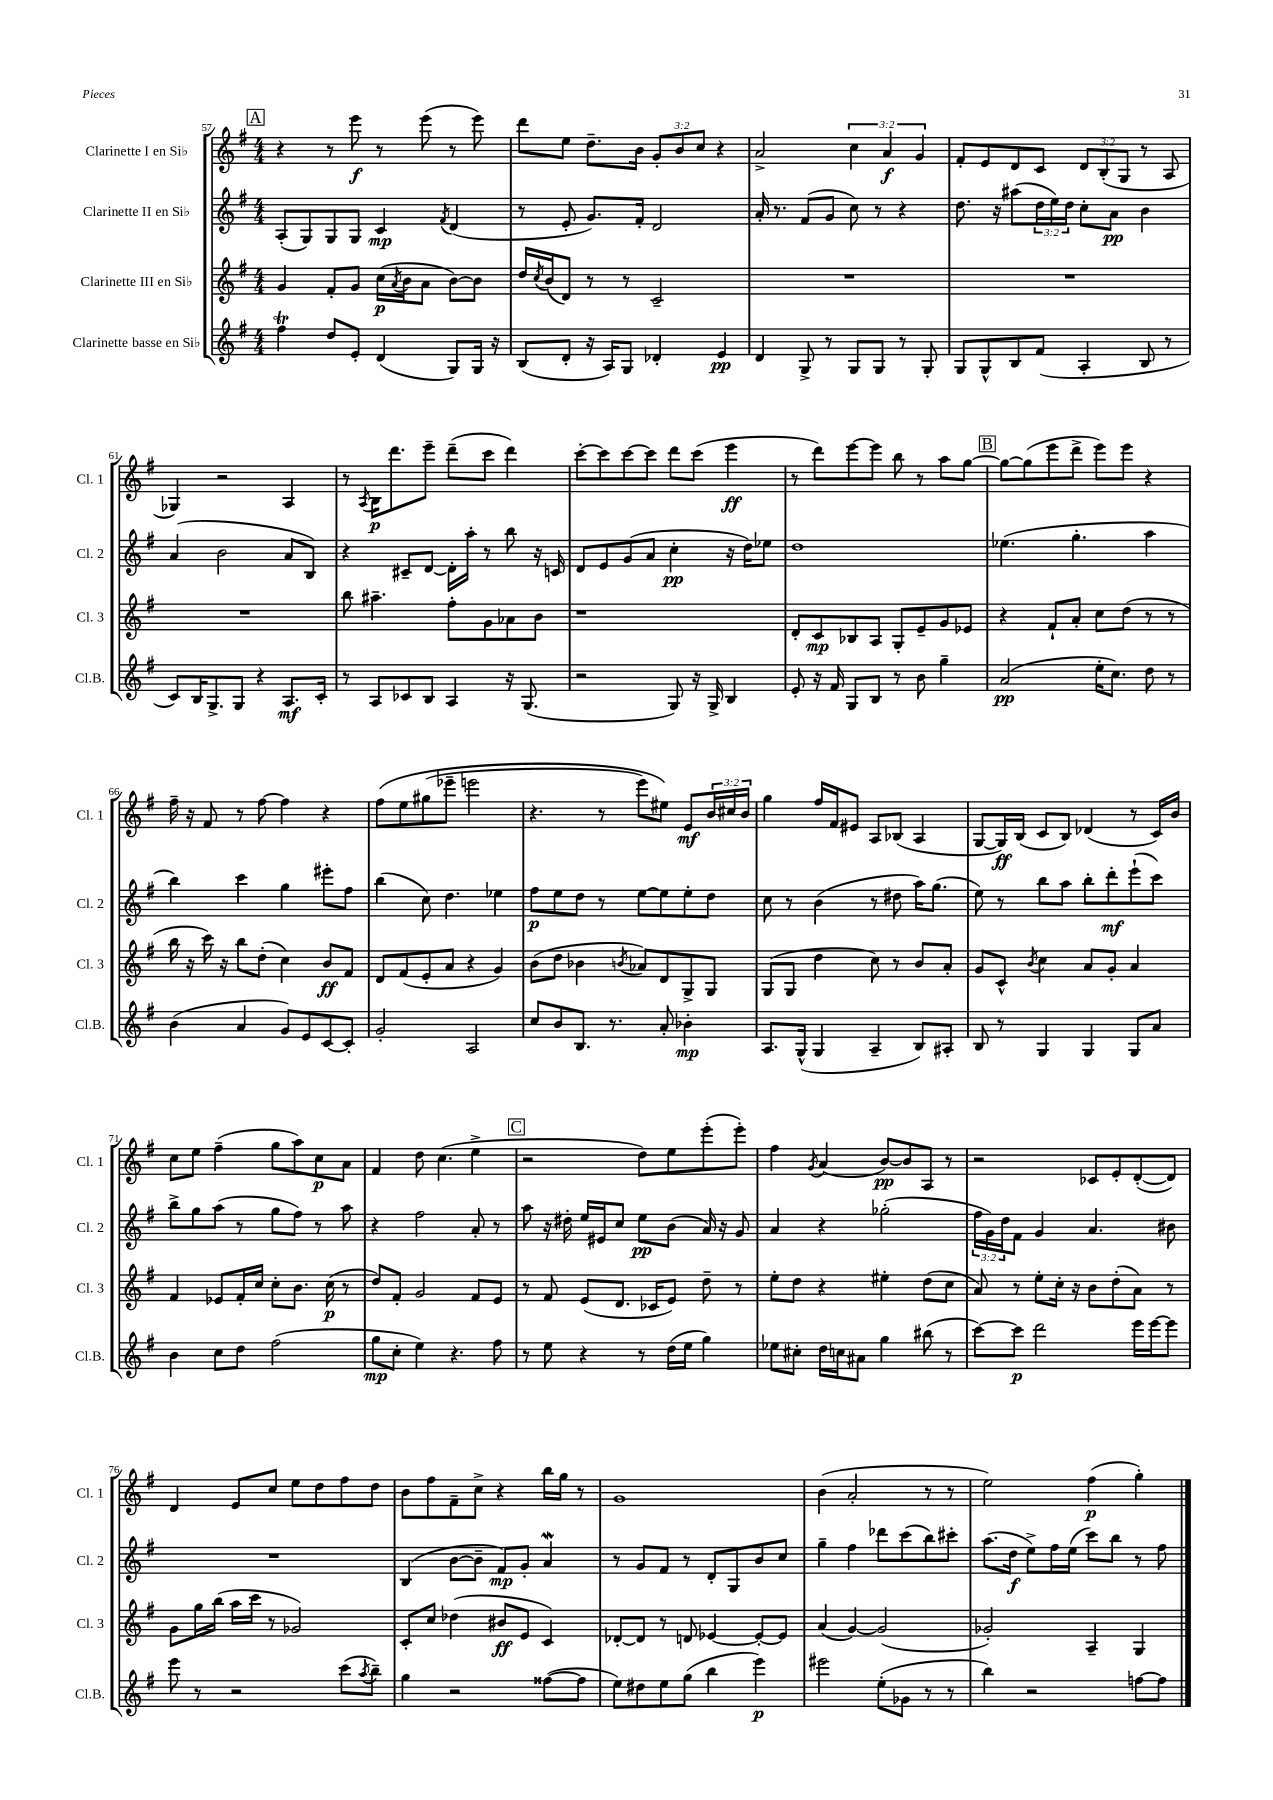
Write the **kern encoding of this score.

**kern	**dynam	**kern	**dynam	**kern	**dynam	**kern	**dynam
*part4	*part4	*part3	*part3	*part2	*part2	*part1	*part1
*staff4	*staff4	*staff3	*staff3	*staff2	*staff2	*staff1	*staff1
*I"Clarinette basse en Si♭	*	*I"Clarinette III en Si♭	*	*I"Clarinette II en Si♭	*	*I"Clarinette I en Si♭	*
*I'Cl.B.	*	*I'Cl. 3	*	*I'Cl. 2	*	*I'Cl. 1	*
*clefG2	*	*clefG2	*	*clefG2	*	*clefG2	*
*k[f#]	*	*k[f#]	*	*k[f#]	*	*k[f#]	*
*M4/4	*	*M4/4	*	*M4/4	*	*M4/4	*
!!LO:REH:place=s1:t=A
=57	=57	=57	=57	=57	=57	=57	=57
4ff#t\	.	4g/	.	(8A'/L	.	4r	.
.	.	.	.	8G/)	.	.	.
8dd/L	.	8f#'/L	.	8G/	.	8r	.
8e'/J	.	8g/J	.	8G/J	.	8eee\	f
(4d/	.	(16cc\LL	p	4c/	mp	8r	.
.	.	8qa/	.	.	.	.	.
.	.	16b\J	.	.	.	.	.
.	.	8a\J	.	.	.	(8eee\	.
.	.	.	.	8qf#/	.	.	.
8G/L)	.	[8b\L)	.	(4d/	.	8r	.
16G/Jk	.	8b\J]	.	.	.	8eee\)	.
16r	.	.	.	.	.	.	.
=58	=58	=58	=58	=58	=58	=58	=58
(8B/L	.	16dd/LL	.	8r	.	8ddd\L	.
.	.	8qcc/	.	.	.	.	.
.	.	(16b/J	.	.	.	.	.
8d'/J	.	8d/J)	.	8e'/	.	8ee\J	.
16r	.	8r	.	8.g/L)	.	8.dd~\L	.
16A/KL)	.	.	.	.	.	.	.
8G/J	.	8r	.	.	.	.	.
.	.	.	.	16f#'/Jk	.	16b\Jk	.
4d-X'/	.	2c~/	.	2d/	.	12g'/L	.
.	.	.	.	.	.	12b/	.
.	.	.	.	.	.	12cc/J	.
4e/	pp	.	.	.	.	4r	.
=59	=59	=59	=59	=59	=59	=59	=59
4d/	.	1r	.	16a'/	.	2a^/	.
.	.	.	.	8.r	.	.	.
8G^/	.	.	.	(8f#/L	.	.	.
8r	.	.	.	8g/J	.	.	.
8G/L	.	.	.	8cc\)	.	6cc\	.
8G/J	.	.	.	8r	.	.	.
.	.	.	.	.	.	6a/	f
8r	.	.	.	4r	.	.	.
.	.	.	.	.	.	6g/	.
8G'/	.	.	.	.	.	.	.
=60	=60	=60	=60	=60	=60	=60	=60
8G/L	.	1r	.	8.dd\	.	8f#'/L	.
8G^^/	.	.	.	.	.	8e/	.
.	.	.	.	16r	.	.	.
8B/	.	.	.	(8aa#X\L	.	8d/	.
(8f#/J	.	.	.	24dd\L	.	8c/J	.
.	.	.	.	24ee\)	.	.	.
.	.	.	.	24dd\JJ	.	.	.
4A'/	.	.	.	8cc'\L	.	12d/L	.
.	.	.	.	.	.	(12B'/	.
.	.	.	.	8a\J	pp	.	.
.	.	.	.	.	.	12G/J	.
8B/	.	.	.	4b\	.	8r	.
8r	.	.	.	.	.	8A/	.
!!LO:LB:g=z
=61	=61	=61	=61	=61	=61	=61	=61
8c/L)	.	1r	.	(4a/	.	4G-X/)	.
16B/K	.	.	.	.	.	.	.
8.G^/	.	.	.	.	.	.	.
.	.	.	.	2b\	.	2r	.
8G/J	.	.	.	.	.	.	.
4r	.	.	.	.	.	.	.
8.A/L	mf	.	.	8a/L	.	4A/	.
.	.	.	.	8B/J)	.	.	.
16c'/Jk	.	.	.	.	.	.	.
=62	=62	=62	=62	=62	=62	=62	=62
8r	.	8bb\	.	4r	.	8r	.
.	.	.	.	.	.	8qA/	.
8A/L	.	4.aa#X~\	.	.	.	16B\KL	p
.	.	.	.	.	.	8.ddd\	.
8c-X/	.	.	.	8c#X~/L	.	.	.
8B/J	.	.	.	[8d/J	.	8eee~\J	.
4A/	.	8ff#'\L	.	16d'\LL]	.	(8ddd~\L	.
.	.	.	.	16aa'\JJ	.	.	.
.	.	8g\	.	8r	.	8ccc\J	.
16r	.	8a-X\	.	8bb\	.	4ddd\)	.
(8.G/	.	.	.	.	.	.	.
.	.	8b\J	.	16r	.	.	.
.	.	.	.	16cn/	.	.	.
=63	=63	=63	=63	=63	=63	=63	=63
2r	.	1r	.	8d/L	.	[8ccc'\L	.
.	.	.	.	8e/	.	8ccc\]	.
.	.	.	.	(8g/	.	[8ccc\	.
.	.	.	.	8a/J	.	8ccc\J]	.
8G/)	.	.	.	4cc'\	pp	8ddd\L	.
16r	.	.	.	.	.	(8ccc\J	.
16G^/	.	.	.	.	.	.	.
4B/	.	.	.	16r	.	4eee\	ff
.	.	.	.	16dd\KL)	.	.	.
.	.	.	.	8ee-X\J	.	.	.
=64	=64	=64	=64	=64	=64	=64	=64
8e'/	.	8d'/L	.	1dd	.	8r	.
16r	.	8c/	mp	.	.	8ddd\L)	.
16f#/	.	.	.	.	.	.	.
8G/L	.	8B-X/	.	.	.	[8eee\	.
8B/J	.	8A/J	.	.	.	8eee\J]	.
8r	.	8G'/L	.	.	.	8bb\	.
8b\	.	8e~/	.	.	.	8r	.
4gg~\	.	8g/	.	.	.	8aa\L	.
.	.	8e-X/J	.	.	.	[8gg\J	.
!!LO:REH:place=s1:t=B
=65	=65	=65	=65	=65	=65	=65	=65
(2a/	pp	4r	.	(4.ee-X\	.	8gg\L_	.
.	.	.	.	.	.	(8gg\]	.
.	.	8f#`/L	.	.	.	8eee\	.
.	.	8a'/J	.	4.gg'\	.	8ddd^\J	.
16ee'\KL	.	8cc\L	.	.	.	8eee\L)	.
8.cc\J)	.	.	.	.	.	.	.
.	.	(8dd\J	.	.	.	8eee\J	.
8dd\	.	8r	.	4aa\	.	4r	.
8r	.	8r	.	.	.	.	.
!!LO:LB:g=z
=66	=66	=66	=66	=66	=66	=66	=66
(4b\	.	16bb\	.	4bb\)	.	16ff#~\	.
.	.	16r	.	.	.	16r	.
.	.	16ccc\)	.	.	.	8f#/	.
.	.	16r	.	.	.	.	.
4a/	.	8bb\L	.	4ccc\	.	8r	.
.	.	(8dd'\J	.	.	.	[8ff#\	.
8g/L)	.	4cc\)	.	4gg\	.	4ff#\]	.
8e/	.	.	.	.	.	.	.
[8c/	.	8b/L	ff	8eee#X'\L	.	4r	.
8c'/J]	.	8f#/J	.	8ff#\J	.	.	.
=67	=67	=67	=67	=67	=67	=67	=67
2g'/	.	8d/L	.	(4bb\	.	(8ff#\L	.
.	.	(8f#/	.	.	.	8ee\	.
.	.	8e'/	.	8cc\)	.	(8gg#X\	.
.	.	8a/J	.	4.dd\	.	8eee-X~\J	.
2A/	.	4r	.	.	.	2eeen\	.
.	.	4g/)	.	4ee-X\	.	.	.
=68	=68	=68	=68	=68	=68	=68	=68
8cc/L	.	(8b\L	.	8ff#\L	p	4.r	.
8b/	.	8dd\J	.	8ee\	.	.	.
8.B/J	.	4b-X\	.	8dd\J	.	.	.
.	.	.	.	8r	.	8r	.
8.r	.	.	.	.	.	.	.
.	.	8qbn/	.	.	.	.	.
.	.	8a-X/L)	.	[8ee\L	.	8eee\L)	.
8a'/	.	8d/	.	8ee\]	.	8ee#X\J)	.
4b-X'\	mp	8G^/	.	8ee'\	.	8e/L	mf
.	.	8G/J	.	8dd\J	.	24b/L	.
.	.	.	.	.	.	24cc#X/	.
.	.	.	.	.	.	24b/JJ	.
=69	=69	=69	=69	=69	=69	=69	=69
8.A/L	.	(8G/L	.	8cc\	.	4gg\	.
.	.	8G/J	.	8r	.	.	.
(16G^^/Jk	.	.	.	.	.	.	.
4G/	.	4dd\	.	(4b\	.	16ff#/LL	.
.	.	.	.	.	.	16f#/J	.
.	.	.	.	.	.	8e#X/J	.
4A~/	.	8cc\)	.	8r	.	8A/L	.
.	.	8r	.	8dd#X\	.	(8B-X/J	.
8B/L)	.	8b/L	.	16aa\KL)	.	4A/	.
.	.	.	.	(8.gg\J	.	.	.
8A#X'/J	.	8a'/J	.	.	.	.	.
=70	=70	=70	=70	=70	=70	=70	=70
8B/	.	8g/L	.	8ee\)	.	[8G/L	.
8r	.	8c^^/J	.	8r	.	16G/L])	ff
.	.	.	.	.	.	(16B/JJ	.
.	.	8qb/	.	.	.	.	.
4G/	.	4cc\	.	8bb\L	.	8c/L	.
.	.	.	.	8aa\J	.	8B/J)	.
4G/	.	8a/L	.	8bb'\L	.	(4d-X/	.
.	.	8g'/J	.	8ddd'\	mf	.	.
8G/L	.	4a/	.	(8eee`\	.	8r	.
8a/J	.	.	.	8ccc\J)	.	16c/LL)	.
.	.	.	.	.	.	16b/JJ	.
!!LO:LB:g=z
=71	=71	=71	=71	=71	=71	=71	=71
4b\	.	4f#/	.	8bb^\L	.	8cc\L	.
.	.	.	.	8gg\	.	8ee\J	.
8cc\L	.	8e-X/L	.	(8aa\J	.	(4ff#~\	.
8dd\J	.	16f#'/L	.	8r	.	.	.
.	.	16cc/JJ	.	.	.	.	.
(2ff#\	.	8cc'\L	.	8gg\L	.	8gg\L	.
.	.	8.b\J	.	8ff#\J)	.	8aa\)	.
.	.	.	.	8r	.	8cc\	p
.	.	(16cc\	p	.	.	.	.
.	.	8r	.	8aa\	.	8a\J	.
=72	=72	=72	=72	=72	=72	=72	=72
8gg\L	mp	8dd/L)	.	4r	.	4f#/	.
8cc'\J	.	8f#'/J	.	.	.	.	.
4ee\)	.	2g/	.	2ff#\	.	8dd\	.
.	.	.	.	.	.	(4.cc\	.
4.r	.	.	.	.	.	.	.
.	.	8f#/L	.	8a'/	.	4ee^\	.
8ff#\	.	8e/J	.	8r	.	.	.
!!LO:REH:place=s1:t=C
=73	=73	=73	=73	=73	=73	=73	=73
8r	.	8r	.	8aa\	.	2r	.
8ee\	.	8f#/	.	16r	.	.	.
.	.	.	.	16dd#X'\	.	.	.
4r	.	(8e/L	.	16ee/LL	.	.	.
.	.	.	.	16e#X/J	.	.	.
.	.	8.d/J	.	8cc/J	.	.	.
8r	.	.	.	8ee\L	pp	8dd\L)	.
.	.	16c-X/KL	.	.	.	.	.
(16dd\LL	.	8e/J)	.	(8b\J	.	8ee\	.
16ee\JJ	.	.	.	.	.	.	.
4gg\)	.	8dd~\	.	16a/)	.	(8eee'\	.
.	.	.	.	16r	.	.	.
.	.	8r	.	8g/	.	8eee'\J)	.
=74	=74	=74	=74	=74	=74	=74	=74
8ee-X\L	.	8ee'\L	.	4a/	.	4ff#\	.
8cc#X'\J	.	8dd\J	.	.	.	.	.
.	.	.	.	.	.	8qg/	.
16dd\LL	.	4r	.	4r	.	(4a/	.
16ccn\J	.	.	.	.	.	.	.
8a#X\J	.	.	.	.	.	.	.
4gg\	.	4ee#X'\	.	(2gg-X'\	.	[8b/L)	pp
.	.	.	.	.	.	8b/]	.
(8bb#X\	.	(8dd\L	.	.	.	8A/J	.
8r	.	8cc\J	.	.	.	8r	.
=75	=75	=75	=75	=75	=75	=75	=75
[8ccc\L)	.	8a/)	.	24ff#\LL	.	2r	.
.	.	.	.	24g\)	.	.	.
.	.	.	.	24dd\J	.	.	.
8ccc\J]	p	8r	.	8f#\J	.	.	.
2ddd\	.	8ee'\L	.	4g/	.	.	.
.	.	16cc'\Jk	.	.	.	.	.
.	.	16r	.	.	.	.	.
.	.	8b\L	.	4.a/	.	8c-X/L	.
.	.	(8dd'\	.	.	.	8e'/	.
16eee\LL	.	8a\J)	.	.	.	([8d'/	.
[16eee\J	.	.	.	.	.	.	.
8eee\J]	.	8r	.	8b#X\	.	8d/J])	.
!!LO:LB:g=z
=76	=76	=76	=76	=76	=76	=76	=76
8eee\	.	8g\L	.	1r	.	4d/	.
8r	.	16gg\L	.	.	.	.	.
.	.	(16bb\JJ	.	.	.	.	.
2r	.	16aa\LL	.	.	.	8e/L	.
.	.	16ccc\JJ	.	.	.	.	.
.	.	8r	.	.	.	8cc/J	.
.	.	2g-X/)	.	.	.	8ee\L	.
.	.	.	.	.	.	8dd\	.
(8ccc\L	.	.	.	.	.	8ff#\	.
8qaa/	.	.	.	.	.	.	.
8bb~\J)	.	.	.	.	.	8dd\J	.
=77	=77	=77	=77	=77	=77	=77	=77
4gg\	.	8c'/L	.	(4B/	.	8b\L	.
.	.	8cc/J	.	.	.	8ff#\	.
2r	.	(4dd-X\	.	[8b\L	.	8f#~\	.
.	.	.	.	8b~\J]	.	8cc^\J	.
.	.	8b#X/L	ff	8f#/L)	mp	4r	.
.	.	8e/J	.	8g'/J	.	.	.
([8ff##X\L	.	4c/)	.	4aW/	.	16bb\LL	.
.	.	.	.	.	.	16gg\JJ	.
8ff##\J]	.	.	.	.	.	8r	.
=78	=78	=78	=78	=78	=78	=78	=78
8ee\L)	.	[8d-X'/L	.	8r	.	1g	.
8dd#X\	.	8d-/J]	.	8g/L	.	.	.
8ee\	.	8r	.	8f#/J	.	.	.
(8gg\J	.	8dn/	.	8r	.	.	.
4bb\	.	[4e-X/	.	8d'/L	.	.	.
.	.	.	.	8G/	.	.	.
4eee\)	p	8e-'/L_	.	8b/	.	.	.
.	.	8e-/J]	.	8cc/J	.	.	.
=79	=79	=79	=79	=79	=79	=79	=79
2eee#X\	.	(4a/	.	4gg~\	.	(4b\	.
.	.	[4g/)	.	4ff#\	.	2a'/	.
(8ee'\L	.	(2g/]	.	8ddd-X\L	.	.	.
8g-X\J	.	.	.	(8ccc\	.	.	.
8r	.	.	.	8bb\)	.	8r	.
8r	.	.	.	8ccc#X'\J	.	8r	.
=80	=80	=80	=80	=80	=80	=80	=80
4bb\)	.	2g-X'/)	.	(8.aa\L	.	2ee\)	.
.	.	.	.	16dd\Jk	f	.	.
2r	.	.	.	8ee^\L)	.	.	.
.	.	.	.	16ff#\L	.	.	.
.	.	.	.	(16ee\JJ	.	.	.
.	.	4A~/	.	8ccc\L)	.	(4ff#\	p
.	.	.	.	8bb\J	.	.	.
[8ffn\L	.	4G/	.	8r	.	4gg'\)	.
8ff\J]	.	.	.	8ff#\	.	.	.
==	==	==	==	==	==	==	==
*-	*-	*-	*-	*-	*-	*-	*-
